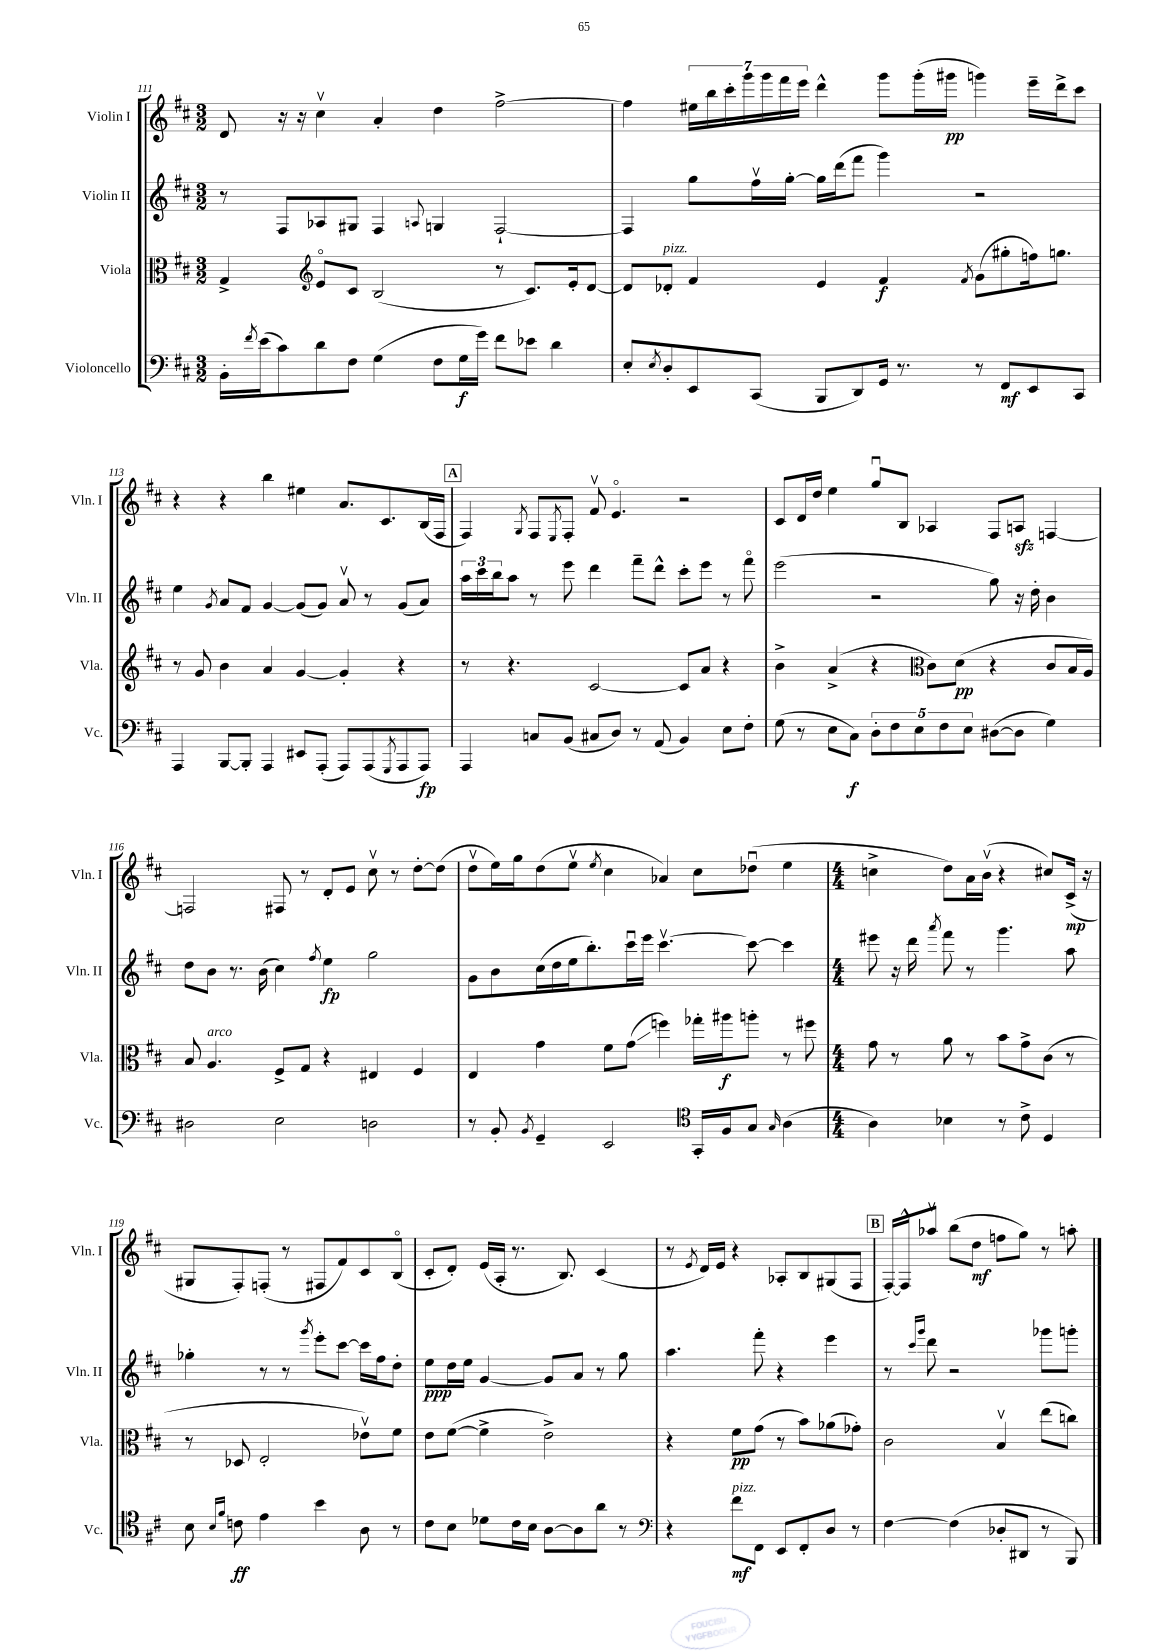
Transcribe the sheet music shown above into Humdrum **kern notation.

**kern	**kern	**kern	**kern
*staff4	*staff3	*staff2	*staff1
*clefF4	*clefC3	*clefG2	*clefG2
*k[f#c#]	*k[f#c#]	*k[f#c#]	*k[f#c#]
*M3/2	*M3/2	*M3/2	*M3/2
16BB'	4G^	8r	8d
8qf#	.	.	.
(16e	.	.	.
8c#)	.	8F#	16r
.	.	.	16r
*	*clefG2	*	*
8d	8eo	8A-	4cc#v
8F#	8c#	8G#	.
(4G	(2B	4F#	4a'
.	.	8qqA	.
8F#	.	4G	4dd
16G	.	.	.
16g)	.	.	.
8f#	8r	[2F#`	[2ff#^
8e-	8.c#)	.	.
4d	.	.	.
.	16e'	.	.
.	[8d	.	.
=	=	=	=
8E'	8d]	4F#]	4ff#]
8qE	.	.	.
8D'	8d-'	.	.
8EE	4f#	8gg	28ee#
.	.	.	28bb
.	.	.	28ccc#'
.	.	.	28ggg
(8CC#	.	16ff#v	.
.	.	.	28ggg
.	.	.	28fff#
.	.	[16gg'	.
.	.	.	28eee
8BBB	4e	16gg]	4ddd^^
.	.	(16ddd	.
8DD)	.	8fff#	.
16GG	4f#	4ggg)	8ggg
8.r	.	.	.
.	.	.	(16ggg'
.	.	.	16ggg#
.	8qf#	.	.
8r	(8g	2r	4ggg)
8FF#	8gg#'	.	.
8EE	16ff)	.	16eee~
.	8.gg	.	16ddd^
8CC#	.	.	8ccc#
=	=	=	=
4AAA	8r	4ee	4r
.	8g	.	.
.	.	8qg	.
[8BBB	4b	8a	4r
8BBB']	.	8f#	.
4AAA	4a	[4g	4bb
8EE#	[4g	(8g]	4ee#
(8AAA'	.	8g)	.
8AAA)	4g']	8av	8.a
(8AAA	.	8r	.
.	.	.	8.c#
8qGGG	.	.	.
8AAA	4r	(8g	.
8AAA)	.	8a)	(16B
.	.	.	16F#
=	=	=	=
4AAA	8r	24aa	4F#)
.	.	24ccc#	.
.	.	24bb	.
.	4.r	8aa	.
.	.	.	8qG
8C	.	8r	8F#
.	.	.	8qE
(8BB	.	8eee	8F#'
8C#	[2c#	4ddd	8f#v
8D)	.	.	4.eo
8r	.	8fff#~	.
(8AA	.	8ddd^^	.
4BB)	8c#]	8ccc#'	2r
.	8a	8eee	.
8E	4r	8r	.
8F#'	.	8fff#o	.
=	=	=	=
(8G	4b^	(2eee	8c#
8r	.	.	16d
.	.	.	16dd
8E	(4a^	.	4ee
8C#)	.	.	.
10D'	4r	2r	8ggu
10F#	.	.	.
.	.	.	8B
10E	.	.	.
*	*clefC3	*	*
.	8c#)	.	4A-
10F#	.	.	.
.	(8d	.	.
10E	.	.	.
([8D#	4r	8gg)	8F#
8D#]	.	16r	8A
.	.	16dd'	.
4G)	8c#	4b	[4F
.	16B	.	.
.	16A)	.	.
=	=	=	=
2D#	8B	8dd	2F]
.	4.A	8b	.
.	.	8.r	.
.	.	(16b	.
2E	8F#^	4cc#)	8F#
.	8G	.	8r
.	.	8qff#	.
.	4r	4ee	8d'
.	.	.	8e
2D	4E#	2gg	8cc#v
.	.	.	8r
.	4F#	.	[8dd'
.	.	.	(8dd]
=	=	=	=
8r	4E	8g	8ddv
8BB'	.	8b	16ee)
.	.	.	16gg
8qBB	.	.	.
4GG~	4g	(16cc#	(8dd
.	.	16dd	.
.	.	16ee	8eev
.	.	8.bb')	.
.	.	.	8qee
2EE	8f#	.	4cc#
.	(8g	16ccc#u	.
.	.	16eee	.
.	4ff)	[4.ccc#v	4a-)
16GG'	16gg-'	.	8cc#
16F#	16aa#	.	.
8G	8aa'	8ccc#_	(8dd-u
16qqG	.	.	.
(4A	8r	4ccc#]	4ee
.	8ff#	.	.
=	=	=	=
*clefC4	*	*	*
*M4/4	*M4/4	*M4/4	*M4/4
4A)	8g	8eee#	4cc^
.	8r	16r	.
.	.	16ddd	.
.	.	8qaaa	.
4B-	8a	8fff#	8dd)
.	8r	8r	16a
.	.	.	(16bv
8r	8b	4.ggg	4r
8c#^	8g^	.	.
4D	(8c#	.	8cc#)
.	8r	8aa	(16c#^
.	.	.	16r
=	=	=	=
8B	8r	4gg-'	8G#
16qqB	.	.	.
16qqf#	.	.	.
8c	8D-	.	8F#')
4e	2E'	8r	(8F'
.	.	8r	8r
.	.	8qggg	.
4b	.	8eee'	8F#
.	.	[8ccc#	8f#)
8A	8e-v)	16ccc#]	8c#
.	.	16ff#	.
8r	8f#	8dd'	(8Bo
=	=	=	=
8c#	8e	8ee	8c#'
8B	([8f#	16dd	8d')
.	.	16ee	.
8d-	4f#^]	[4g	(16e
.	.	.	16A'
16c#	.	.	8.r
16B	.	.	.
[8A	2e^)	8g]	.
.	.	.	8.B)
8A]	.	8a	.
8a	.	8r	(4c#
8r	.	8gg	.
=	=	=	=
*clefF4	*	*	*
4r	4r	4.aa	8r
.	.	.	8qe
.	.	.	16d)
.	.	.	16e
8f#	8f#	.	4r
8FF#	(8g	8fff#'	.
8EE	8r	4r	8A-'
8FF#'	8b)	.	8B
8D	(8a-	4eee	(8G#
8r	8g-')	.	8F#
=	=	=	=
[4F#	2c#	8r	[16F#')
.	.	.	16F#^^]
.	.	16qqccc#	.
.	.	16qqggg	.
.	.	8ddd	8aa-v
(4F#]	.	2r	(8bb
.	.	.	8dd
8D-'	4Bv	.	8ff
8DD#	.	.	8gg)
8r	(8ee	8ggg-	8r
8BBB)	8cc)	8ggg'	8aa'
==	==	==	==
*-	*-	*-	*-
